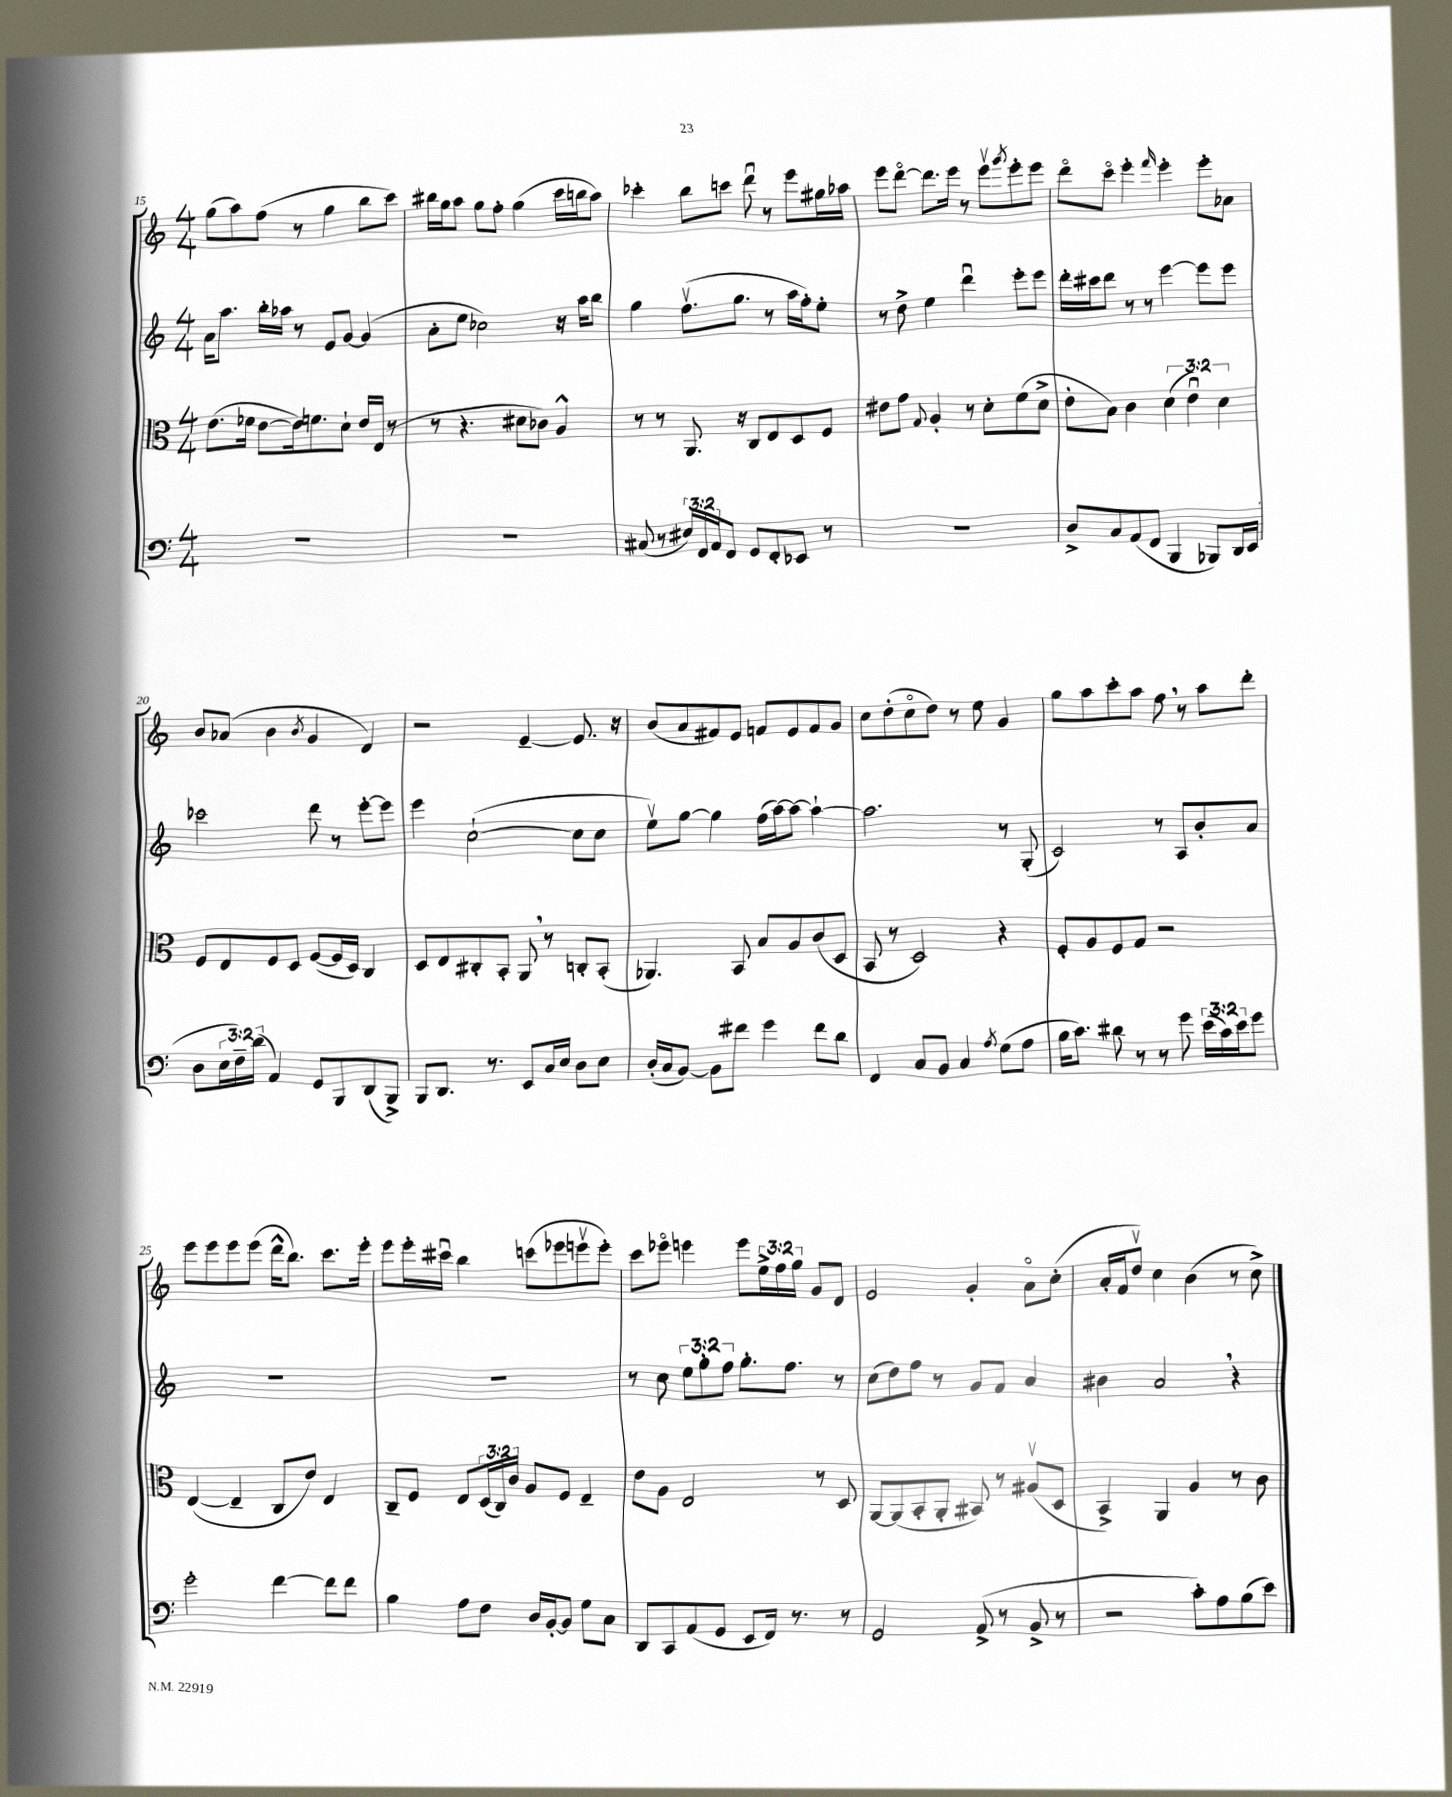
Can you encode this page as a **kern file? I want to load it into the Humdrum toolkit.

**kern	**kern	**kern	**kern
*staff4	*staff3	*staff2	*staff1
*clefF4	*clefC3	*clefG2	*clefG2
*k[]	*k[]	*k[]	*k[]
*M4/4	*M4/4	*M4/4	*M4/4
1r	(8.e\L	16a\LK	(8gg\L
.	.	8.aa\J	.
.	.	.	8aa\)
.	16f-\Jk	.	.
.	[8e\L	16bb'\LL	(8ff\J
.	.	16aa-\JJ	.
.	16e\]k)	8r	8r
.	8.f\	.	.
.	.	8e/L	4gg\
.	8d`\J	[8g/J	.
.	16e/LL	(4g/]	8bb\L
.	(16E/JJ	.	.
.	8r	.	8ccc\J)
=	=	=	=
1r	8r	8a'\L	16bb#\LL
.	.	.	16gg\J
.	4.r	8ee\J	8aa\J
.	.	2cc-\)	8gg\L
.	.	.	8ff'\J
.	8d#\L	.	(4gg\
.	8c-\J)	.	.
.	4A^^/	16r	16ccc\LL
.	.	16aa\LK	16bb\J
.	.	8bb\J	8aa\J)
=	=	=	=
(8C#/	8r	4gg\	4ccc-'\
8r	8r	.	.
24E#/LL)	8.AA/	(8.ffv\L	8bb\L
24FF/	.	.	.
24AA/J	.	.	.
8FF/J	.	.	8ccc\J
.	16r	8.gg\J	.
8GG/L	8C/L	.	8dddu\
8FF'/	8E/	8r	8r
8EE-/J	8D/	16aa\LL	8eee\L
.	.	16ff'\J)	.
8r	8F/J	8ee'\J	16gg#\L
.	.	.	16aa-\JJ
=	=	=	=
1r	8e#\L	8r	8eee\L
.	8g\J	8dd^\	[8dddo\J
.	8qqG/	.	.
.	4A'/	4ee\	8.ddd\]L
.	.	.	16eee\Jk
.	8r	4dddu\	8r
.	8d'\L	.	8eeev\L
.	.	.	8qggg/
.	(8f\	8eee'\L	8eee'\
.	8d^\J	8eee\J	8eee\J
=	=	=	=
8D^/L	8e'\L	16ddd'\LL	8dddo\L
.	.	16ccc#\J	.
8C/	8B\J)	8ddd\J	8ccco\J
(8AA/	4c\	8r	4eee'\
8FF/J	.	8r	.
.	.	.	16qqfff/
4BBB/	(6d\	[4eee\	4eee'\
.	6eu\)	.	.
8BBB-/L)	.	8eee\]L	8eee'\L
.	6d\	.	.
16DD/L	.	8eee\J	8a-\J
(16EE/JJ	.	.	.
=	=	=	=
8D\L	8F/L	2ccc-\	8b/L
24E\L	8E/	.	(8a-/J
24F~\)	.	.	.
(24d\JJ	.	.	.
4AA/)	8F/	.	4b\
.	8D/J	.	.
.	.	.	8qb/
8GG/L	([8F/L	8ddd\	4g/
8BBB/	16F/]L	8r	.
.	16D/JJ)	.	.
(8DD/	4C/	[8eee'\L	4d/)
8BBB^/J)	.	8eee\]J	.
=	=	=	=
8BBB/L	8D/L	4eee\	2r
8.DD/J	8E/	.	.
.	8C#'/	([2cc`\	.
8.r	.	.	.
.	8BB'/J	.	.
8EE/L	8AA/	.	[4e~/
16C/L	8r	.	.
16E/JJ	.	.	.
8D\L	8C'/L	8cc\]L	8.e/]
8E\J	(8BB'/J	8cc\J	.
.	.	.	16r
=	=	=	=
(16D'/LL	4.AA-/)	8eev\L)	(8b/L
16C/J	.	.	.
[8BB/J)	.	[8gg\J	8a/
8BB\]L	.	4gg\]	8f#/)
8f#\J	8BB/	.	8e/J
4g\	8B/L	(16ff\LL	8f/L
.	.	[16aa\J)	.
.	8A/	8aa\_J	8e/
8f#\L	(8c/	4aa`\_	8f/
8d\J	8D/J	.	8g/J
=	=	=	=
4FF/	8BB/	2.aa\]	8cc\L
.	8r	.	(8dd'\
8C/L	2D/)	.	8cco\
8BB/J	.	.	8dd\J)
4C/	.	.	8r
.	.	.	8ee\
8qA/	.	.	.
(8G\L	4r	8r	4g/
8A\J	.	(8G'/	.
=	=	=	=
16B\LK	8F'/L	2c/)	8gg\L
8.c\J)	.	.	.
.	8A/	.	8aa\
8d#\	8F/	.	8ccc'\
8r	8G/J	.	8aa\J
8r	2r	8r	8ff\
8g\	.	8A/L	8r
(24e\LL	.	8b'/	8aa\L
24c\)	.	.	.
24e\J	.	.	.
8g\J	.	8a/J	8ddd'\J
=	=	=	=
2g'\	([4E/	1r	8eee\L
.	.	.	8eee\
.	4E~/]	.	8eee\
.	.	.	(8eee\J
[4f\	8C/L	.	16ddd^^\LK
.	.	.	8.bb\J)
.	8e/J)	.	.
8f\]L	4E/	.	8.ccc\L
8f\J	.	.	.
.	.	.	16eee'\Jk
=	=	=	=
4B\	8C~/L	1r	8eee\L
.	8F/J	.	16eee'\L
.	.	.	16ccc#u\JJ
8A\L	8E/L	.	4bb\
8F\J	(24D/L	.	.
.	24C/)	.	.
.	24c/JJ	.	.
16D/LL	8A/L	.	(8ccc\L
[16BB'/J	.	.	.
8BB/]J	8F/J	.	8eee-\
8G\L	4E~/	.	8eeev\
8C\J	.	.	8eee'\J)
=	=	=	=
8DD/L	8e\L	8r	8ccc\L
8CC/	8A\J	8cc\	8eee-o\J
(8AA/	2E/	12ee\L	4eee\
.	.	12gg'\	.
8GG/J	.	.	.
.	.	12ff\J	.
8EE/L	.	8.gg'\L	8eee\L
16FF/Jk)	.	.	24ee^\L
.	.	.	24ff\
8.r	.	8.ff\J	.
.	.	.	24gg\JJ
.	8r	.	8g/L
8r	8D/	8r	8d/J
=	=	=	=
2GG/	[8AA/L	(8cc\L	2e/
.	(8AA/]	8dd\)	.
.	8BB'/	8ff\J	.
.	8AA'/J	8r	.
(8AA^/	8BB#/)	8g/L	4g'/
8r	8r	8f/J	.
8BB^/	(8A#v/L	4a/	8ao\L
8r	8D/J	.	(8cc'\J
=	=	=	=
2r	4BB^/)	4b#\	16a'/LL
.	.	.	16f/J
.	.	.	8ddv/J)
.	4AA/	2a/	4cc\
8c'\L)	4A/	.	(4b\
8A\	.	.	.
(8B\	8r	4r	8r
8e\J)	8c\	.	8cc^\)
==	==	==	==
*-	*-	*-	*-
